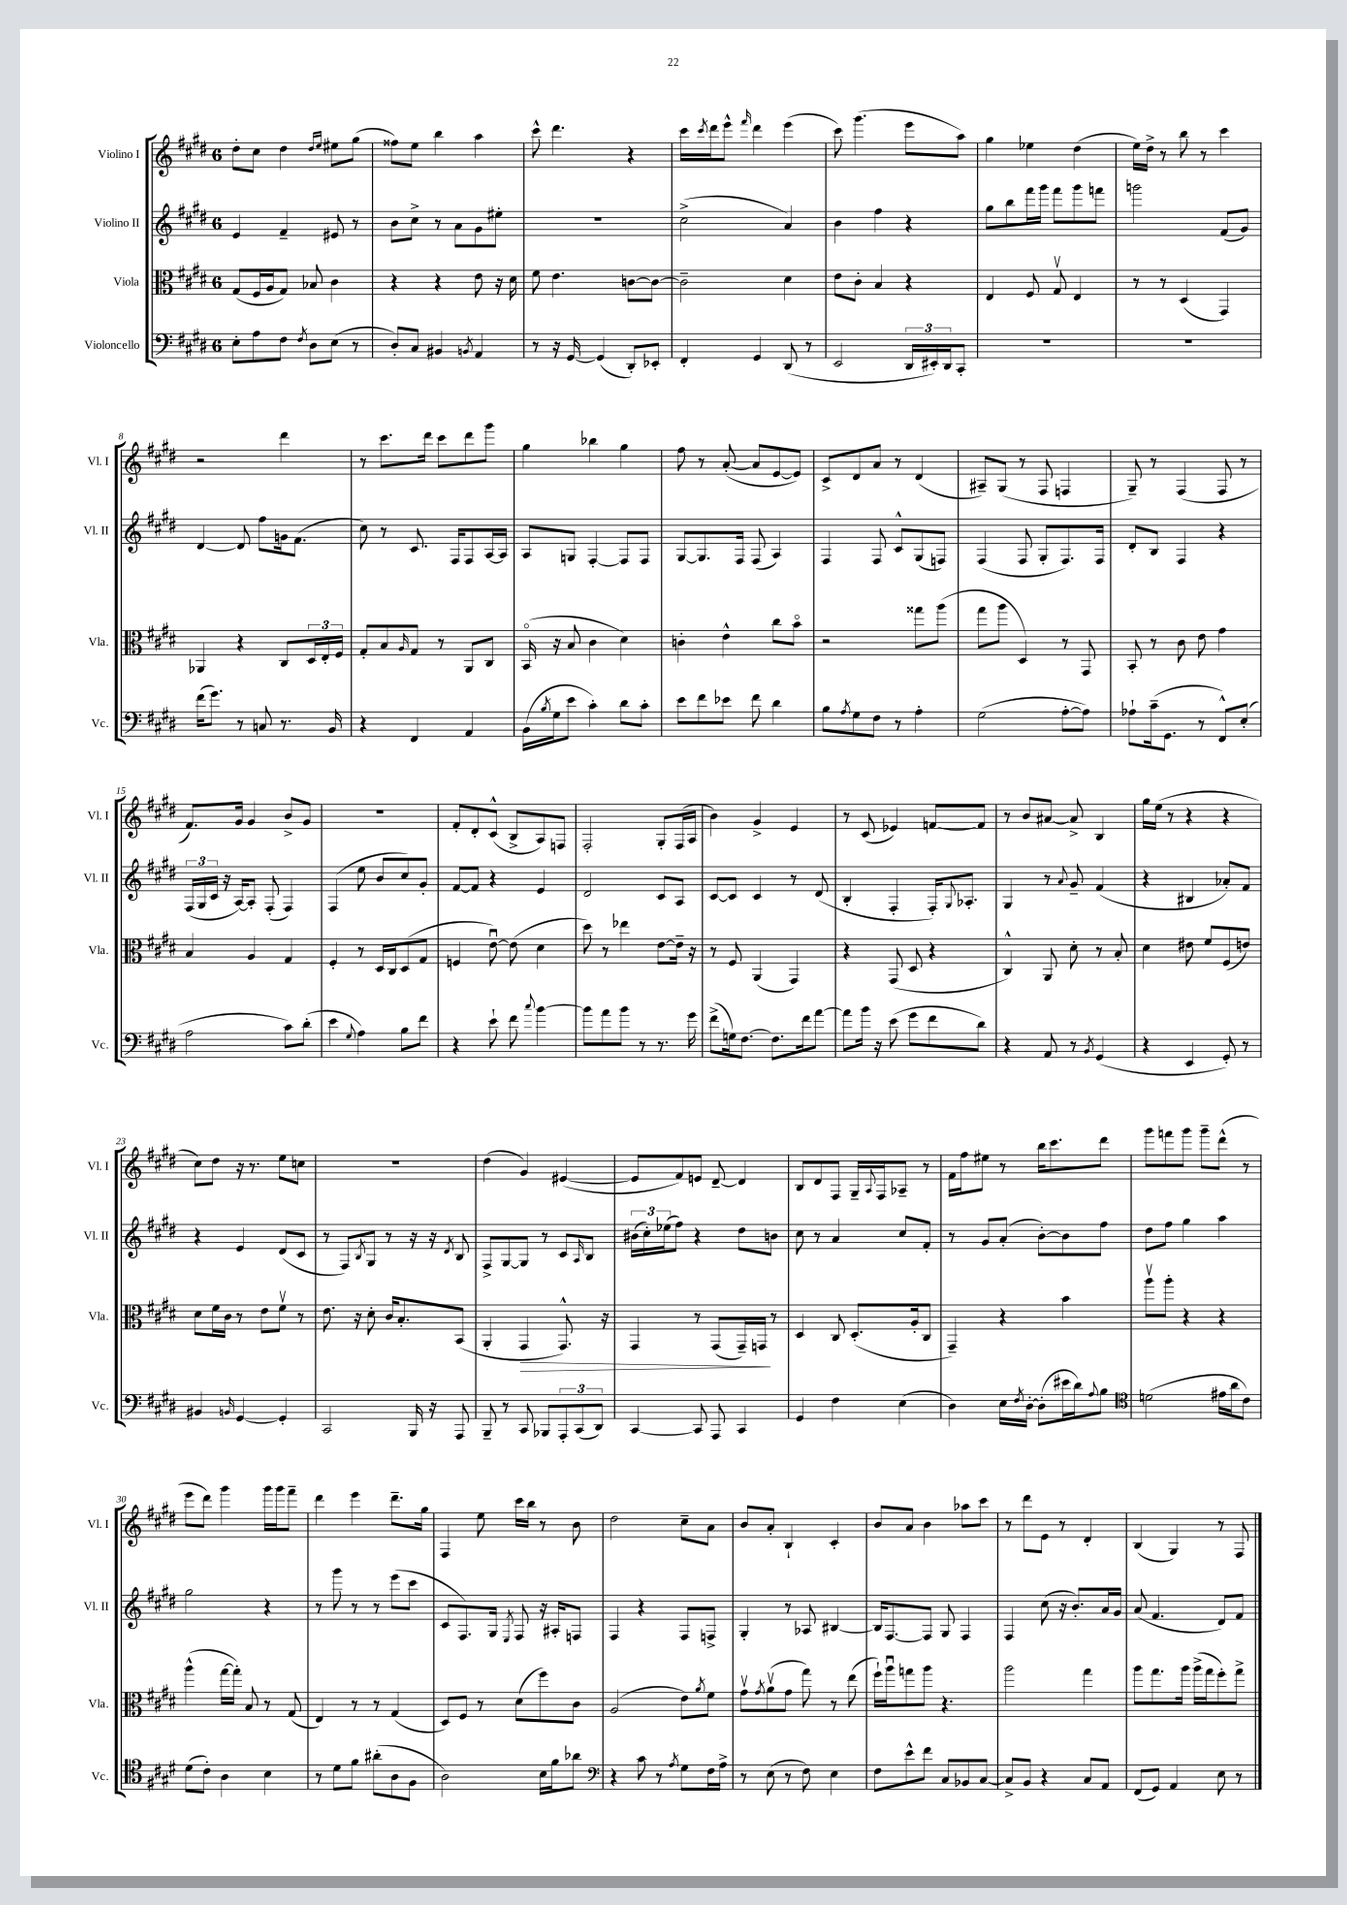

**kern	**kern	**dynam	**kern	**kern
*part4	*part3	*part3	*part2	*part1
*staff4	*staff3	*staff3	*staff2	*staff1
*I"Violoncello	*I"Viola	*	*I"Violino II	*I"Violino I
*I'Vc.	*I'Vla.	*	*I'Vl. II	*I'Vl. I
*clefF4	*clefC3	*	*clefG2	*clefG2
*k[f#c#g#d#]	*k[f#c#g#d#]	*	*k[f#c#g#d#]	*k[f#c#g#d#]
*M6/8	*M6/8	*	*M6/8	*M6/8
=1	=1	=1	=1	=1
8E'\L	(8G#/L	.	4e/	8dd#'\L
8A\	16F#/L	.	.	8cc#\J
.	16A/J	.	.	.
8F#\J	8G#/J)	.	4f#~/	4dd#\
8qF#/	.	.	.	.
8D#\L	8B-X/	.	.	.
.	.	.	.	16qqdd#/LL
.	.	.	.	16qqee/JJ
(8E\J	4c#\	.	8e#X/	8ee#X\L
8r	.	.	8r	(8gg#\J
=2	=2	=2	=2	=2
8D#'/L)	4r	.	8b\L	8ff##X\L)
8C#/J	.	.	8cc#^\J	8ee\J
4BB#X/	4r	.	8r	4bb\
.	.	.	8a\L	.
8qBBn/	.	.	.	.
4AA/	8e\	.	8g#\	4aa\
.	16r	.	8ee#X'\J	.
.	16d#\	.	.	.
=3	=3	=3	=3	=3
8r	8f#\	.	2.r	8ccc#^^\
16r	4.e\	.	.	4.ddd#\
[16GG#/	.	.	.	.
(4GG#/]	.	.	.	.
8DD#'/L)	[8cn\L	.	.	4r
8EE-X'/J	8c\J_	.	.	.
=4	=4	=4	=4	=4
4FF#'/	2c~\]	.	(2cc#^\	16ccc#\LL
.	.	.	.	8qccc#/
.	.	.	.	16ddd#\J
.	.	.	.	8eee^^\J
.	.	.	.	16qqfff#/
4GG#/	.	.	.	4ddd#\
(8DD#/	4d#\	.	4a/)	(4eee\
8r	.	.	.	.
=5	=5	=5	=5	=5
2EE/	8e\L	.	4b\	8ccc#\)
.	8c#'\J	.	.	(4.ggg#\
.	4B/	.	4ff#\	.
24DD#/LL	4r	.	4r	8eee\L
24EE#X'/)	.	.	.	.
24DD#/J	.	.	.	.
8CC#'/J	.	.	.	8aa\J)
=6	=6	=6	=6	=6
2.r	4E/	.	8gg#\L	4gg#\
.	.	.	8bb\	.
.	8F#/	.	16fff#\L	4ee-X\
.	.	.	16ggg#\JJ	.
.	8G#v/	.	8fff#\L	.
.	4E/	.	8ggg#\	(4dd#\
.	.	.	8fffn\J	.
=7	=7	=7	=7	=7
2.r	8r	.	2gggn\	16ee\LL)
.	.	.	.	16dd#^\JJ
.	8r	.	.	8r
.	(4D#/	.	.	8bb\
.	.	.	.	8r
.	4GG#/)	.	(8f#/L	4ccc#\
.	.	.	8g#/J)	.
!!LO:LB:g=z
=8	=8	=8	=8	=8
(16f#\KL	4AA-X/	.	[4d#/	2r
8.g#\J)	.	.	.	.
8r	4r	.	8d#/]	.
8Cn/	.	.	8ff#\L	.
8.r	8C#/L	.	16gn\k	4ddd#\
.	.	.	(8.f#\J	.
.	24D#/L	.	.	.
.	24E'/	.	.	.
16BB/	.	.	.	.
.	24F#/JJ	.	.	.
=9	=9	=9	=9	=9
4r	8G#'/L	.	8cc#\)	8r
.	8B/	.	8r	8.ccc#\L
.	16qqA/	.	.	.
4FF#/	8G#/J	.	8.c#/	.
.	.	.	.	16ddd#\Jk
.	8r	.	.	8ccc#\L
.	.	.	16F#/KL	.
4AA/	8AA/L	.	8F#/	8ddd#\
.	8C#/J	.	[16A/L	8ggg#\J
.	.	.	16A/JJ]	.
=10	=10	=10	=10	=10
(16BB\LL	(16BB/	.	8A/L	4gg#\
8qB/	.	.	.	.
16G#\J	16r	.	.	.
8e\J	8B/	.	8Gn/J	.
4c#'\)	4c#\	.	[4F#'/	4bb-X\
8d#\L	4d#\)	.	8F#/L]	4gg#\
8c#'\J	.	.	8F#/J	.
=11	=11	=11	=11	=11
8e\L	4cn'\	.	[8G#/L	8ff#\
8f#\	.	.	8.G#/]	8r
8e-X\J	4e^^\	.	.	([8a'/
.	.	.	16F#/Jk	.
8f#\	.	.	(8F#/	8a/L]
4d#\	8cc#\L	.	4A/)	[8e/
.	8b\J	.	.	8e/J])
=12	=12	=12	=12	=12
8B\L	2r	.	4F#/	8c#^/L
8qA/	.	.	.	.
8G#\	.	.	.	8d#/
8F#\J	.	.	8F#/	8a/J
8r	.	.	8c#^^/L	8r
4A'\	8gg##X\L	.	(8G#/	(4d#/
.	(8aa\J	.	8Fn/J)	.
=13	=13	=13	=13	=13
(2G#\	8gg#\L	.	(4F#/	8A#X~/L)
.	8aa\J	.	.	(8G#/J
.	4D#/)	.	8F#/	8r
.	.	.	8G#'/L	8F#/
[8A'\L	8r	.	8.F#/)	4Fn/
8A\J])	8GG#/	.	.	.
.	.	.	16F#/Jk	.
=14	=14	=14	=14	=14
8A-X`\L	8BB'/	.	8d#'/L	8G#~/)
(16c#~\k	8r	.	8B/J	8r
8.GG#\J	.	.	.	.
.	8c#\	.	4F#/	(4F#/
8r	8e\	.	.	.
8FF#^^/L)	4g#\	.	4r	8F#/
(8E'/J	.	.	.	8r
!!LO:LB:g=z
=15	=15	=15	=15	=15
2A\	4B/	.	(24F#/LL	8.f#/L)
.	.	.	24G#/	.
.	.	.	24c#/JJ	.
.	.	.	16r	.
.	.	.	[16A/KL)	16g#/Jk
.	4A/	.	8A'/J]	4g#/
.	.	.	(8F#'/	.
8c#\L)	4G#/	.	4F#/)	8b^/L
(8d#'\J	.	.	.	8g#/J
=16	=16	=16	=16	=16
4e\	4F#'/	.	(4F#/	2.r
8qqG#/	.	.	.	.
4A\)	8r	.	8ee\	.
.	16D#/LL	.	8b/L	.
.	16C#/J	.	.	.
8B\L	(8D#/	.	8cc#/)	.
8f#\J	8G#/J	.	8g#'/J	.
=17	=17	=17	=17	=17
4r	4Fn/	.	[8f#/L	8f#'/L
.	.	.	8f#/J]	8d#'/
8e`\	[8eu\)	.	4r	(8c#^^/J
8f#\	(8e\]	.	.	8B^/L
8qqcc#/	.	.	.	.
[4b\	4d#\	.	4e/	8A/)
.	.	.	.	8Fn/J
=18	=18	=18	=18	=18
8b\L]	8dd#\)	.	2d#/	2F#'/
8a\	8r	.	.	.
8b\J	4ee-X\	.	.	.
8r	.	.	.	.
8.r	[8e\L	.	8c#/L	8G#'/L
.	16e~\Jk]	.	8A/J	(16F#/L
16g#\	16r	.	.	16A/JJ
=19	=19	=19	=19	=19
(8f#^\L	8r	.	[8c#/L	4b\)
16Gn\k)	8F#/	.	8c#/J]	.
[8.F#\J	.	.	.	.
.	(4AA/	.	4c#/	4g#^/
8.F#\L]	.	.	.	.
.	4GG#/)	.	8r	4e/
16f#\k	.	.	.	.
[8a\J	.	.	(8d#/	.
=20	=20	=20	=20	=20
8a\L]	4r	.	4B'/	8r
16b\Jk	.	.	.	(8c#/
16r	.	.	.	.
(8e\	(8GG#/	.	4F#'/	4e-X/)
8g#\L	8D#/	.	.	.
8f#\	4r	.	16F#'/KL)	[8fn/L
.	.	.	8qqG#/	.
.	.	.	8.A-X'/J	.
8d#\J)	.	.	.	8f/J]
=21	=21	=21	=21	=21
4r	4C#^^/)	.	4G#/	8r
.	.	.	.	8b/L
8AA/	8AA/	.	8r	[8a#X/J
.	.	.	8qqa/	.
8r	8d#'\	.	8g#~/	8a#^/]
8qBB/	.	.	.	.
(4GG#/	8r	.	(4f#/	4B/
.	8B'/	.	.	.
=22	=22	=22	=22	=22
4r	4d#\	.	4r	16gg#\LL
.	.	.	.	(16ee\JJ
.	.	.	.	8r
4EE/	8e#X\	.	4B#X/	4r
.	8f#/L	.	.	.
8GG#'/)	(8F#/	.	8a-X'/L)	4r
8r	8en/J)	.	8f#/J	.
!!LO:LB:g=z
=23	=23	=23	=23	=23
4BB#X/	8d#\L	.	4r	8cc#\L)
.	16f#\L	.	.	8dd#\J
.	16c#\JJ	.	.	.
16qqBBn/	.	.	.	.
[4GG#/	8r	.	4e/	16r
.	.	.	.	8.r
.	8e\L	.	.	.
4GG#'/]	8f#v\J	.	(8d#/L	8ee\L
.	8r	.	8c#/J	8ccn\J
=24	=24	=24	=24	=24
2CC#/	8.e\	.	8r	2.r
.	.	.	8F#/L)	.
.	16r	.	.	.
.	.	.	8qB/	.
.	8d#'\	.	8G#/J	.
.	16c#/KL	.	8r	.
.	8.B'/	.	.	.
16BBB/	.	.	16r	.
16r	.	.	16r	.
.	.	.	8qd#/	.
8AAA/	(8BB/J	.	8B/	.
=25	=25	=25	=25	=25
8BBB~/	4AA'/	.	8F#^/L	(4dd#\
8r	.	.	[8G#/	.
!	!	!LO:HP:b	!	!
8CC#/	4GG#/	>	8G#/J]	4g#/)
8BBB-X/L	.	.	8r	.
12AAA'/	8.GG#^^/)	.	8c#/L	([4e#X/
(12CC#/	.	.	.	.
.	.	.	16qqA/	.
.	.	.	8B/J	.
12DD#/J)	.	.	.	.
.	16r	.	.	.
=26	=26	=26	=26	=26
[4CC#/	4GG#/	.	(24b#X\LL	8e#/L]
.	.	.	24cc#'\)	.
.	.	.	(24ee-X\J	.
.	.	.	8ff#\J)	8f#/)
8CC#/]	8r	.	4r	8en/J
8AAA/	(8GG#/L	.	.	[8d#~/
4CC#/	16GG#~/L)	.	8dd#\L	4d#/]
.	16GGn/JJ	.	.	.
.	8r	]	8bn\J	.
=27	=27	=27	=27	=27
4GG#/	4D#/	.	8cc#\	8B/L
.	.	.	8r	8d#/
4F#\	8C#/	.	4a/	8F#/J
.	(8.D#'/L	.	.	16G#~/LL
.	.	.	.	8qqA/
.	.	.	.	16F#/J
(4E\	.	.	8cc#/L	8A-X~/J
.	16A'/k	.	.	.
.	8C#/J	.	8f#'/J	8r
=28	=28	=28	=28	=28
4D#\)	4GG#~/)	.	8r	16f#\LL
.	.	.	.	16ff#\J
.	.	.	8g#/L	8ee#X\J
16E\LL	4r	.	(8a'/J	8r
8qF#/	.	.	.	.
[16D#'\JJ	.	.	.	.
(8D#'\L]	.	.	[8b'\L)	16bb\KL
.	.	.	.	8.ccc#\
16e#X\L	4b\	.	8b\]	.
16d#\J)	.	.	.	.
8qqA/	.	.	.	.
8B\J	.	.	8ff#\J	8ddd#\J
=29	=29	=29	=29	=29
*clefC4	*	*	*	*
(2dn\	8aav\L	.	8dd#\L	8ggg#\L
.	8aa'\J	.	8ff#\J	8fffn\
.	4r	.	4gg#\	8ggg#\J
.	.	.	.	8ggg#~\L
16e#X\LL	4r	.	4aa\	(8ddd#^^\J
16a\J	.	.	.	.
8c#\J)	.	.	.	8r
!!LO:LB:g=z
=30	=30	=30	=30	=30
(8d#\L	(4aa^^\	.	2gg#\	8eee\L
8c#'\J)	.	.	.	8ddd#\J)
4A\	[16gg#\LL	.	.	4ggg#\
.	16gg#'\JJ])	.	.	.
.	8B/	.	.	.
4B\	8r	.	4r	16ggg#\LL
.	.	.	.	16ggg#\J
.	(8G#/	.	.	8fff#~\J
=31	=31	=31	=31	=31
8r	4E/)	.	8r	4ddd#\
8d#\L	.	.	8ggg#\	.
8f#\J	8r	.	8r	4eee\
(8a#X'\L	8r	.	8r	.
8A\	(4G#/	.	(8eee\L	8.ddd#~\L
8F#\J	.	.	8ccc#\J	.
.	.	.	.	16gg#\Jk
=32	=32	=32	=32	=32
2A\)	8D#/L)	.	8c#/L	4F#/
.	8F#/J	.	8.F#/)	.
.	8r	.	.	8ee\
.	.	.	16G#/Jk	.
.	.	.	8qE/	.
.	(8d#\L	.	8F#/	16ccc#\LL
.	.	.	.	16bb\JJ
16B\LL	8ff#\)	.	16r	8r
16f#\J	.	.	16A#X'/KL	.
8a-X\J	8c#\J	.	8Fn/J	8b\
=33	=33	=33	=33	=33
*clefF4	*	*	*	*
4r	(2A/	.	4F#/	2dd#\
8c#\	.	.	4r	.
8r	.	.	.	.
8qA/	.	.	.	.
8G#\L	8e\L)	.	8F#/L	8cc#~\L
.	8qa/	.	.	.
16F#\L	8f#\J	.	8Fn^/J	8a\J
16A^\JJ	.	.	.	.
=34	=34	=34	=34	=34
8r	8g#v\L	.	4G#'/	8b/L
.	8qg#/	.	.	.
(8E\	(8av\	.	.	8a'/J
8r	8g#\J	.	8r	4B`/
8F#\)	8gg#\)	.	8A-X/	.
4E\	8r	.	[4B#X/	4c#'/
.	(8ee\	.	.	.
=35	=35	=35	=35	=35
8F#\L	16ff#`\LL)	.	16B#/KL]	8b/L
.	16aau\J	.	[8.F#/	.
8e^^\	8ggn\	.	.	8a/J
8f#\J	8aa\J	.	8F#/J]	4b\
8C#/L	4.r	.	8G#/	.
8BB-X/	.	.	4F#/	8aa-X\L
[8C#/J	.	.	.	8ccc#\J
=36	=36	=36	=36	=36
8C#^/L]	2aa\	.	4F#/	8r
8BB/J	.	.	.	8ddd#\L
4r	.	.	(8cc#\	8e\J
.	.	.	16r	8r
.	.	.	8.b'/L)	.
8C#/L	4gg#\	.	.	4d#'/
8AA/J	.	.	16a/L	.
.	.	.	16g#/JJ	.
=37	=37	=37	=37	=37
(8FF#/L	8aa\L	.	(8a/	(4B/
8GG#/J)	8.gg#\	.	4.f#/	.
4AA/	.	.	.	4G#/)
.	16aa\Jk	.	.	.
.	(16aa^\LL	.	.	.
.	16gg#\J	.	.	.
8E\	8ff#'\)	.	8d#/L)	8r
8r	8gg#^\J	.	8f#/J	8F#/
==	==	==	==	==
*-	*-	*-	*-	*-
